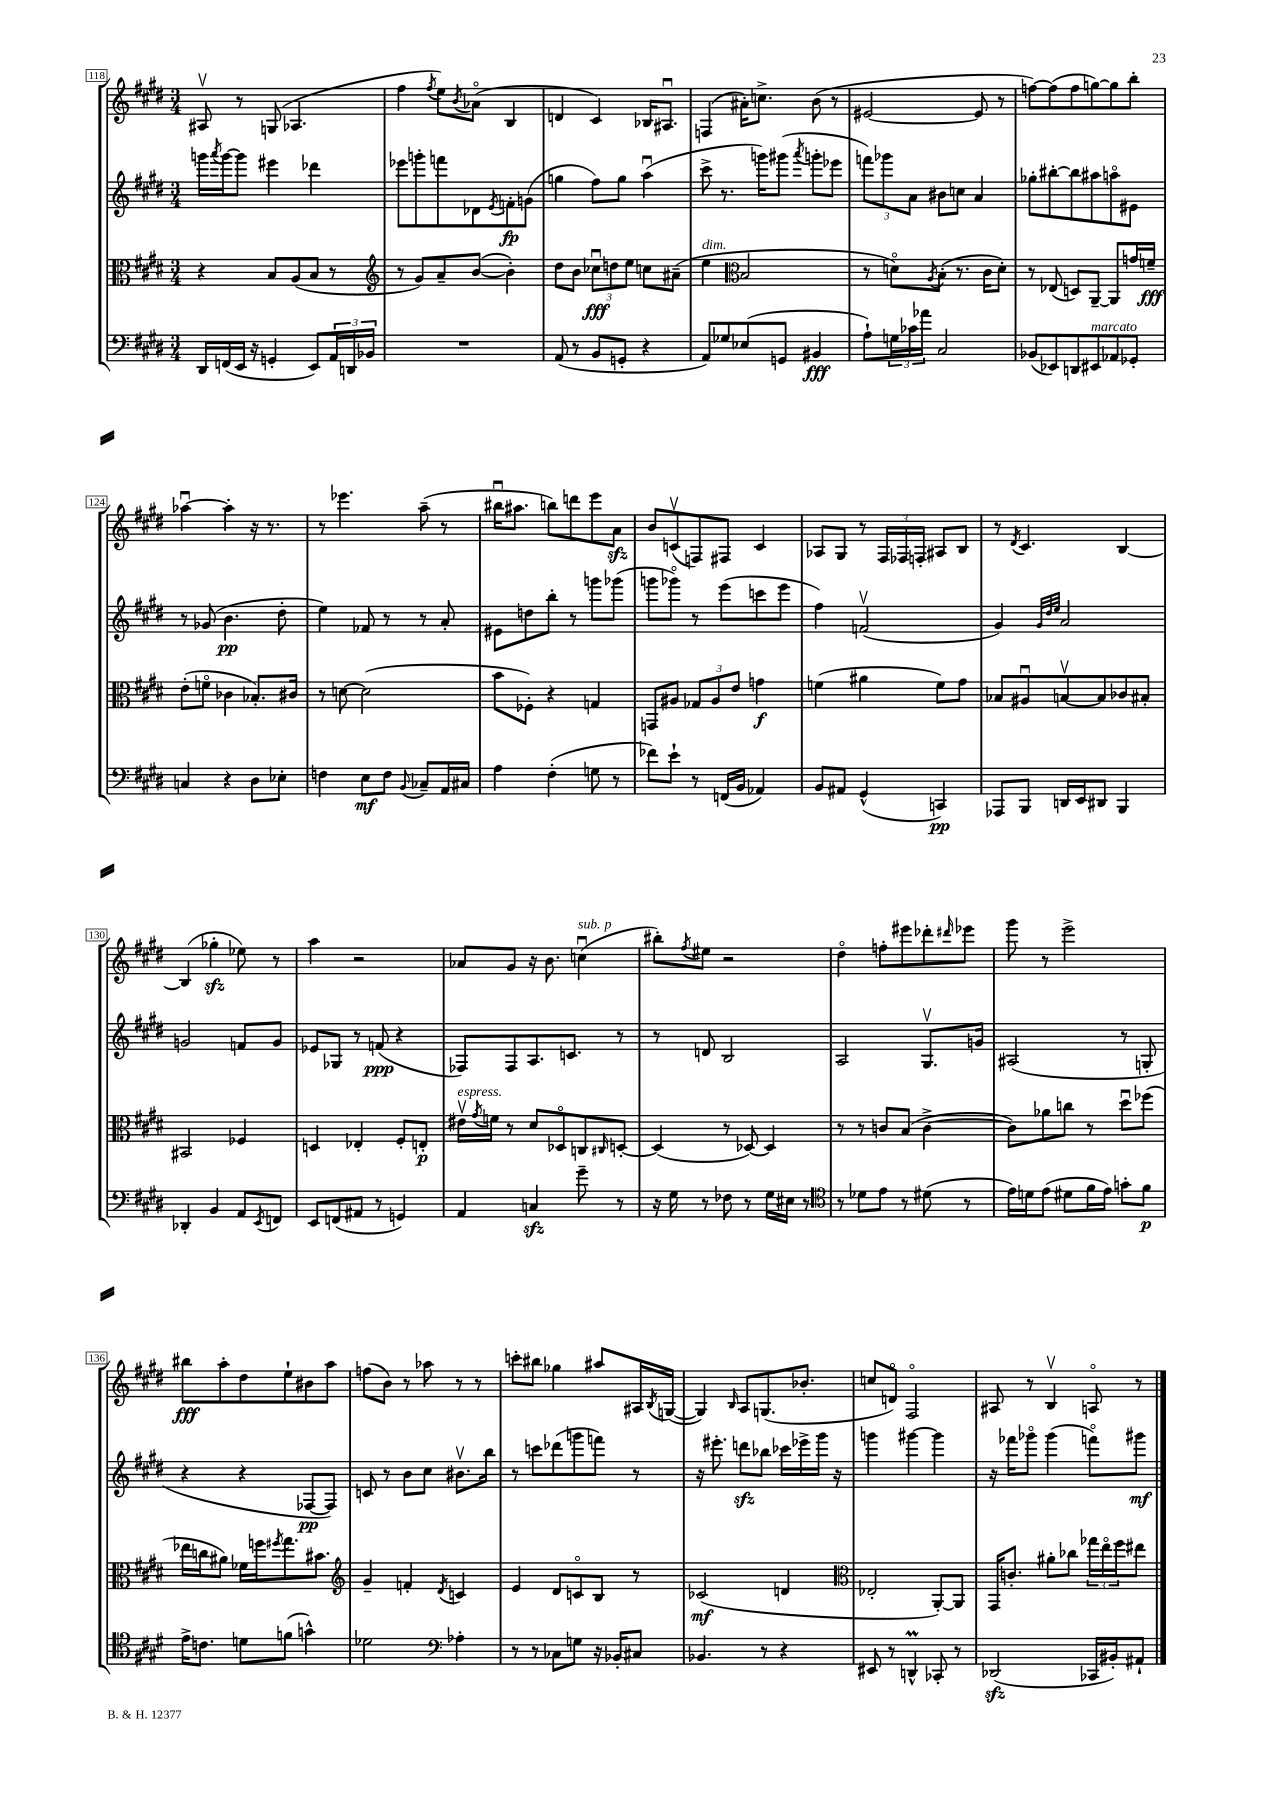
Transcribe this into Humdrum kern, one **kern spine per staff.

**kern	**kern	**kern	**kern
*staff4	*staff3	*staff2	*staff1
*clefF4	*clefC3	*clefG2	*clefG2
*k[f#c#g#d#]	*k[f#c#g#d#]	*k[f#c#g#d#]	*k[f#c#g#d#]
*M3/4	*M3/4	*M3/4	*M3/4
16DD#/LL	4r	16ggg\LL	8A#v/
.	.	8qaaa/	.
(16FF/	.	[16ggg\J	.
16EE/JJ	.	8ggg\]J	8r
16r	.	.	.
4GG'/	8B/L	4eee#\	(8G/
.	(8A/	.	4.A-/
8EE/L)	8B/J	4ddd-\	.
24AA/L	8r	.	.
24DD/	.	.	.
24BB-/JJ	.	.	.
=	=	=	=
*	*clefG2	*	*
2.r	8r	8eee-\L	4ff#\
.	8g#/L)	8ggg'\	.
.	.	.	8qff#/
.	8a~/	8fff\	8ee\L)
.	.	.	8qb/
.	([8b/J	8d-\	(8a-o\J
.	.	8qe/	.
.	4b'\])	8f'\	4B/
.	.	(8g\J	.
=	=	=	=
(8AA/	8dd#\L	4gg\	4d/
8r	8b\J	.	.
8BB/L	12cc-u\L	8ff#\L)	4c#/)
.	12dd\	.	.
8GG'/J	.	8gg\J	.
.	12ee\J	.	.
4r	8cc\L	(4aau\	16B-/LK
.	.	.	8.A#u/J
.	(8a#~\J	.	.
=	=	=	=
8AA/L)	4ee\	8ccc#^\	(4F/
8G-/	.	8.r	.
*	*clefC3	*	*
(8E-/	2B/	.	16a#'\LK)
.	.	16ggg\LK)	8.cc^\J
8GG/J	.	(8ggg#\J	.
.	.	8qaaa/	.
4BB#/	.	8ggg'\L	(8b\
.	.	8eee-\J	8r
=	=	=	=
8A`\L)	8r	12fff\L)	[2e#/
.	.	12ggg-\	.
24G\L	8do\L)	.	.
24c-\	.	12a\J	.
24a-\JJ	.	.	.
.	8qA/	.	.
2C#/	(8B'\J	8b#\L	.
.	8.r	8cc\J	.
.	.	4a/	8e#/]
.	16c#\LK	.	.
.	8d'\J)	.	8r
=	=	=	=
(8BB-/L	8r	8gg-'\L	[8ff\L)
8EE-/)	(8E-/	[8bb#'\	(8ff\]
8DD/	8D/L)	8bb#\]	8ff\
8EE#/	[8AA~/J	8aa#\	[8gg\)
8AA-/	8AA/]L	8aao\	8gg\]
8GG-'/J	16g/L	8e#\J	8bb'\J
.	16f~/JJ	.	.
=	=	=	=
4C/	(8e'\L	8r	[4aa-u\
.	8fo\J	(8g-/	.
4r	4c-\	4.b\	4aa-'\]
8D#\L	8.B-'/L)	.	16r
.	.	.	8.r
8E-'\J	.	8dd#'\	.
.	16c#/Jk	.	.
=	=	=	=
4F\	8r	4ee\)	8r
.	[8d\	.	4.eee-\
8E\L	(2d\]	8f-/	.
8F\J	.	8r	.
8qqBB/	.	.	.
8C-~/L	.	8r	(8aa~\
16AA/L	.	8a'/	8r
16C#/JJ	.	.	.
=	=	=	=
4A\	8b\L	8e#\L	16bb#u\LK
.	.	.	8.aa#\J
.	8F-'\J)	8dd\	.
(4F#'\	4r	8bb'\J	8bb\L)
.	.	8r	8ddd\
8G\	4G/	8ggg\L	8eee\
8r	.	(8ggg-\J	8a\J
=	=	=	=
8f-\L)	8GG/L	8ggg\L	8b/L
8e`\J	8A#/J	8ggg-o\J)	(8cv/
8r	12G-/L	8r	8F/)
.	12A#/	.	.
(16FF/LL	.	(8eee\L	8F#/J
.	12e/J	.	.
16BB/JJ	.	.	.
4AA-/)	4g\	8ccc\	4c/
.	.	8eee\J	.
=	=	=	=
8BB/L	(4f\	4ff#\)	8A-/L
8AA#/J	.	.	8G#/J
(4GG#^^/	4a#\	(2fv/	8r
.	.	.	24F#/LL
.	.	.	24F-/
.	.	.	24F'/JJ
4CC/)	8f\L)	.	8A#/L
.	8g#\J	.	8B/J
=	=	=	=
8AAA-/L	8B-/L	4g#/)	8r
.	.	.	8qd#/
8BBB/J	8A#u/	.	4.c#/
.	.	32qqg#/LLL	.
.	.	32qqdd#/	.
.	.	32qqee/JJJ	.
16DD/LL	[8Bv/	2a/	.
16EE/J	.	.	.
8DD#/J	8B/]	.	.
4BBB/	8c-/	.	[4B/
.	8B#'/J	.	.
=	=	=	=
4DD-'/	2BB#/	2g/	(4B/]
4BB/	.	.	4gg-'\
8AA/L	4F-/	8f/L	8ee-\)
8qEE/	.	.	.
8FF/J	.	8g/J	8r
=	=	=	=
8EE/L	4D/	8e-/L	4aa\
(8FF/	.	8G-/J	.
8AA#/J	4E-'/	8r	2r
8r	.	(8f/	.
4GG/)	8F#'/L	4r	.
.	8E'/J	.	.
=	=	=	=
4AA/	16e#v\LL	8F-/L)	8a-/L
.	8qg#/	.	.
.	16f\JJ	.	.
.	8r	8F-/	8g#/J
4C/	8d#/L	8.A/	16r
.	.	.	8.b\
.	8D-o/	.	.
.	.	8.c/J	.
8g#~\	8C/	.	(4ccu\
.	16qqC#/	.	.
8r	[8D'/J	8r	.
=	=	=	=
16r	(4D/]	8r	8bb#'\L)
16G#\	.	.	.
.	.	.	8qff#/
8r	.	8d/	8ee#\J
8F-\	8r	2B/	2r
8r	[8D-/)	.	.
16G#\LL	4D-/]	.	.
16E#\JJ	.	.	.
8r	.	.	.
=	=	=	=
*clefC4	*	*	*
8r	8r	2A/	4dd#o\
8d-\L	8r	.	.
8e\J	8c/L	.	8ff'\L
8r	(8B/J	.	8eee#\
(8d#\	[4c^\	8.G#v/L	8ddd-'\
.	.	.	16qqddd#/
8r	.	.	8eee-\J
.	.	16g/Jk	.
=	=	=	=
16e\LL)	8c\]L)	(2A#/	8ggg#\
16d\J	.	.	.
(8e\J	8a-\	.	8r
8d#\L	8cc\J	.	2eee^\
16f#\L	8r	.	.
16e\JJ)	.	.	.
8g'\L	8dd#u\L	8r	.
8f#\J	(8ff-\J	8G'/	.
=	=	=	=
16e^\LK	16ee-\LL	4r	8bb#\L
8.c\J	16cc\J	.	.
.	8a#\J)	.	8aa'\
8d\L	16f-\LL	4r	8dd#\
.	16ff\J	.	.
.	8qff#/	.	.
(8f\J	8.gg#\	.	8ee`\
4g^^\)	.	[8F-/L	8b#\
.	8.b#\J	.	.
.	.	8F-/]J)	8aa\J
=	=	=	=
*	*clefG2	*	*
2d-\	4g#~/	8c/	(8ff\L
.	.	8r	8b\J)
.	4f'/	8b\L	8r
.	.	8cc#\J	8aa-\
*clefF4	*	*	*
.	8qd#/	.	.
4A-'\	4c/	8.b#v\L	8r
.	.	.	8r
.	.	16bb\Jk	.
=	=	=	=
8r	4e/	8r	8ccc'\L
8r	.	8ccc\L	8bb#\J
8C-\L	8d#/L	(8ddd-\	4gg-\
8G\J	8co/	8ggg\	.
16r	8B/J	8fff\J)	8aa#/L
16BB-'/LK	.	.	.
8C#/J	8r	8r	16A#/L
.	.	.	8qB/
.	.	.	([16G/JJ
=	=	=	=
4.BB-/	(2c-/	16r	4G/])
.	.	8.eee#'\	.
.	.	.	16qqB/
.	.	8ddd\L	8A/L
8r	.	8bb-\J	(8.G/
4r	4d/	16ccc-\LL	.
.	.	16eee-^\	8.b-'/J
.	.	16ggg#\JJ	.
.	.	16r	.
=	=	=	=
*	*clefC3	*	*
8EE#/	2E-'/	4ggg\	8cc/L
8r	.	.	8do/J)
4DD^^/	.	[4ggg#\	2F#o/
8CC-'/	[8AA'/L)	4ggg#\]	.
8r	8AA/]J	.	.
=	=	=	=
(2DD-/	16GG#/LK	16r	8A#/
.	8.c'/J	16fff-\LK	.
.	.	8ggg-o\J	8r
.	8a#'\L	(4ggg-\	4Bv/
.	8cc-\J	.	.
16CC-/LL	24gg-\LL	8fffo\L)	8Ao/
.	24eeo\	.	.
16BB#'/J)	.	.	.
.	24ff#\J	.	.
8AA#`/J	8ee#\J	8ggg#\J	8r
==	==	==	==
*-	*-	*-	*-
